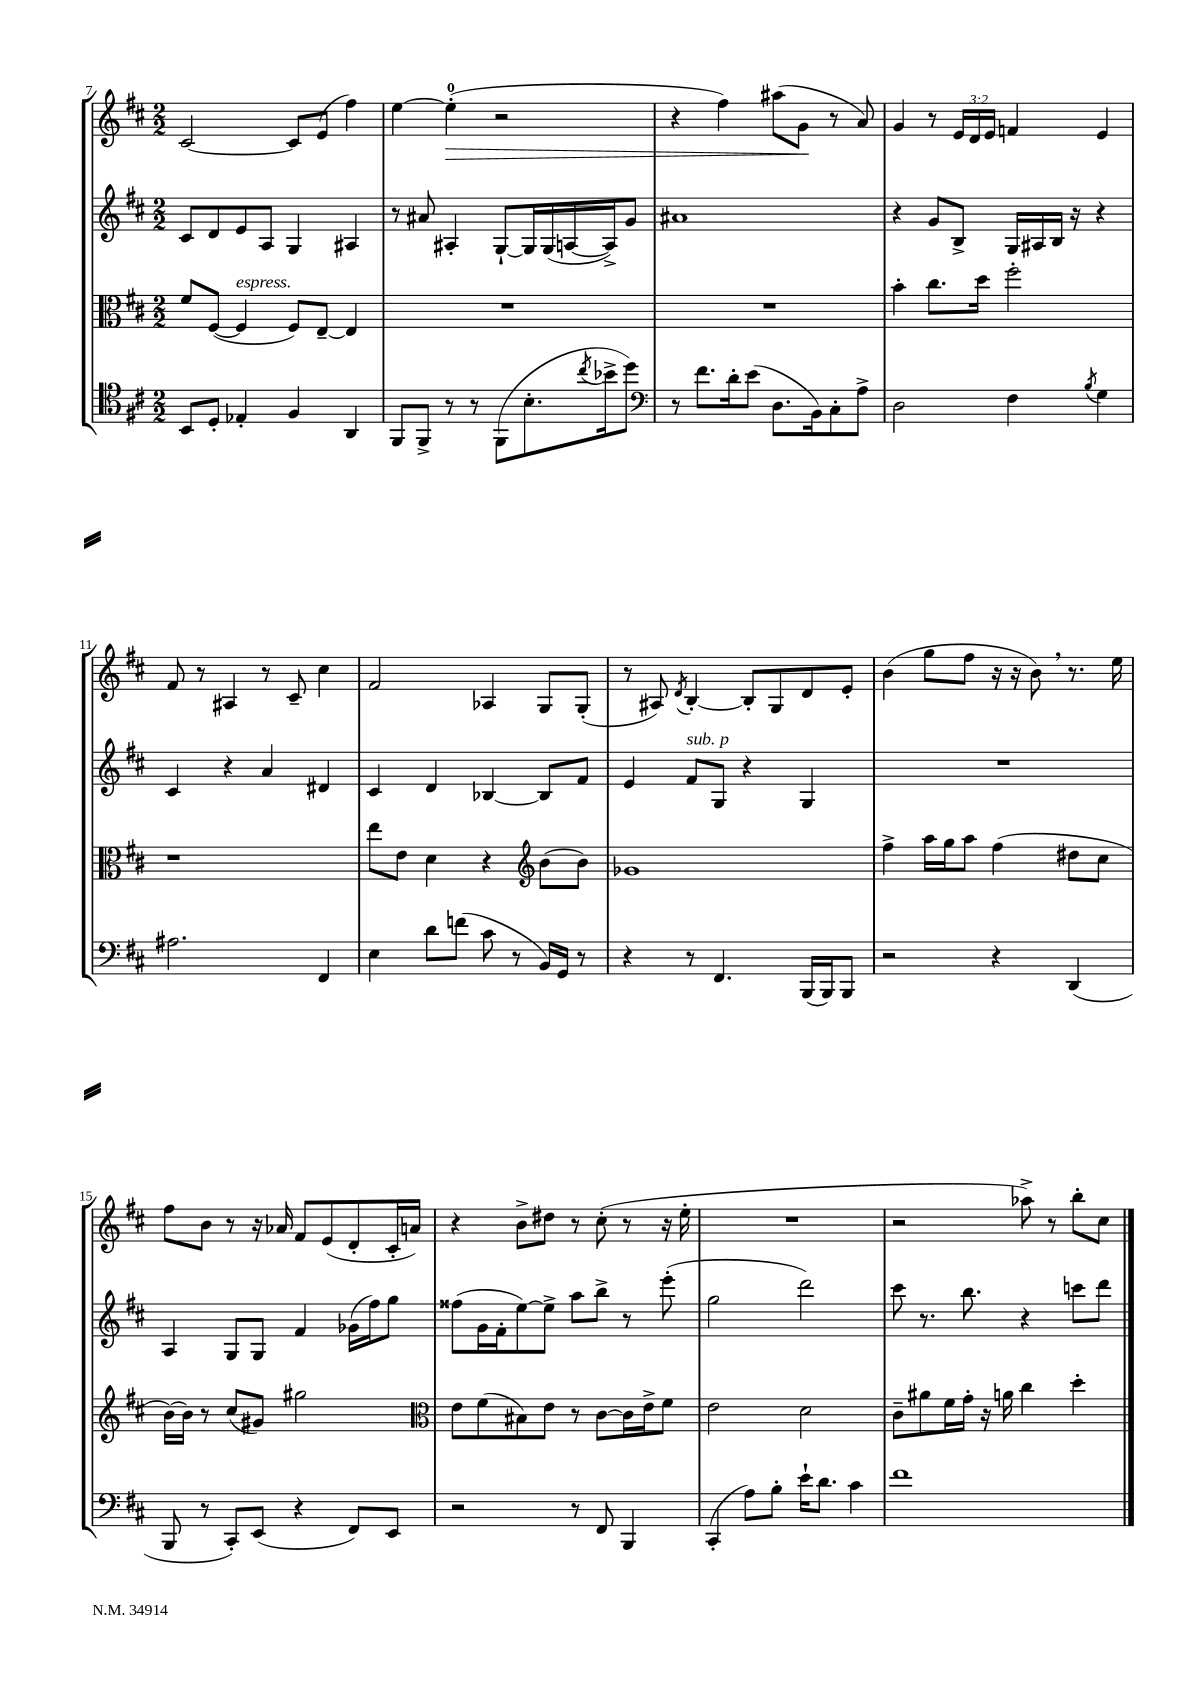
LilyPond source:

<<
\new StaffGroup <<
\new Staff = "s0" {
    \clef treble \key d \major \numericTimeSignature \time 2/2 \override Staff.TupletNumber.text = #tuplet-number::calc-fraction-text
    cis'2~ cis'8 e'8( fis''4) |
    e''4~ e''4-0-.\>( r2 |
    r4 fis''4) ais''8( g'8\! r8 a'8) |
    g'4 r8 \tuplet 3/2 { e'16 d'16 e'16 } f'4 e'4 |
    fis'8 r8 ais4 r8 cis'8-- cis''4 |
    fis'2 aes4 g8 g8-.( |
    r8 ais8) \acciaccatura { d'8 } b4~-. b8-. g8 d'8 e'8-. |
    b'4( g''8 fis''8 r16 r16 b'8) \breathe r8. e''16 |
    fis''8 b'8 r8 r16 aes'16 fis'8 e'8( d'8-. cis'16-. a'16) |
    r4 b'8-> dis''8 r8 cis''8-.( r8 r16 e''16-. |
    R1 |
    r2 aes''8->) r8 b''8-. cis''8 \bar "|." |
}
\new Staff = "s1" {
    \clef treble \key d \major \numericTimeSignature \time 2/2
    cis'8 d'8 e'8 a8 g4 ais4 |
    r8 ais'8 ais4-. g8~-! g16 g16( a16~ a16->) g'8 |
    ais'1 |
    r4 g'8 b8-> g16 ais16 b16 r16 r4 |
    cis'4 r4 a'4 dis'4 |
    cis'4 d'4 bes4~ bes8 fis'8 |
    e'4 fis'8^\markup { \italic "sub. p" } g8 r4 g4 |
    R1 |
    a4 g8 g8 fis'4 ges'16( fis''16) g''8 |
    fisis''8( g'16 fis'16-. e''8~) e''8-> a''8 b''8-> r8 e'''8-.( |
    g''2 d'''2) |
    cis'''8 r8. b''8. r4 c'''8 d'''8 \bar "|." |
}
\new Staff = "s2" {
    \clef alto \key d \major \numericTimeSignature \time 2/2
    fis'8 fis8~( fis4^\markup { \italic "espress." } fis8) e8~-- e4 |
    R1 |
    R1 |
    b'4-. cis''8. d''16 fis''2-. |
    r1 |
    e''8 e'8 d'4 r4 \clef treble b'8( b'8) |
    ges'1 |
    fis''4-> a''16 g''16 a''8 fis''4( dis''8 cis''8 |
    b'16~) b'16 r8 cis''8( gis'8) gis''2 |
    \clef alto e'8 fis'8( bis8) e'8 r8 cis'8~ cis'16 e'16-> fis'8 |
    e'2 d'2 |
    cis'8-- ais'8 fis'16 g'16-. r16 a'16 cis''4 d''4-. \bar "|." |
}
\new Staff = "s3" {
    \clef tenor \key d \major \numericTimeSignature \time 2/2
    b,8 d8-. ees4-. fis4 a,4 |
    fis,8 fis,8-> r8 r8 fis,8( b8.-. \acciaccatura { cis''8 } bes'16-> d''8) |
    \clef bass r8 fis'8. d'16-. e'8( d8. b,16) cis8-. a8-> |
    d2 fis4 \acciaccatura { b8 } g4 |
    ais2. fis,4 |
    e4 d'8 f'8( cis'8 r8 b,16) g,16 r8 |
    r4 r8 fis,4. b,,16( b,,16) b,,8 |
    r2 r4 d,4( |
    b,,8 r8 cis,8-.) e,8( r4 fis,8) e,8 |
    r2 r8 fis,8 b,,4 |
    cis,4-.( a8) b8-. e'16-! d'8. cis'4 |
    fis'1 \bar "|." |
}
>>
>>
\layout { \context { \Score currentBarNumber = #7 } }
